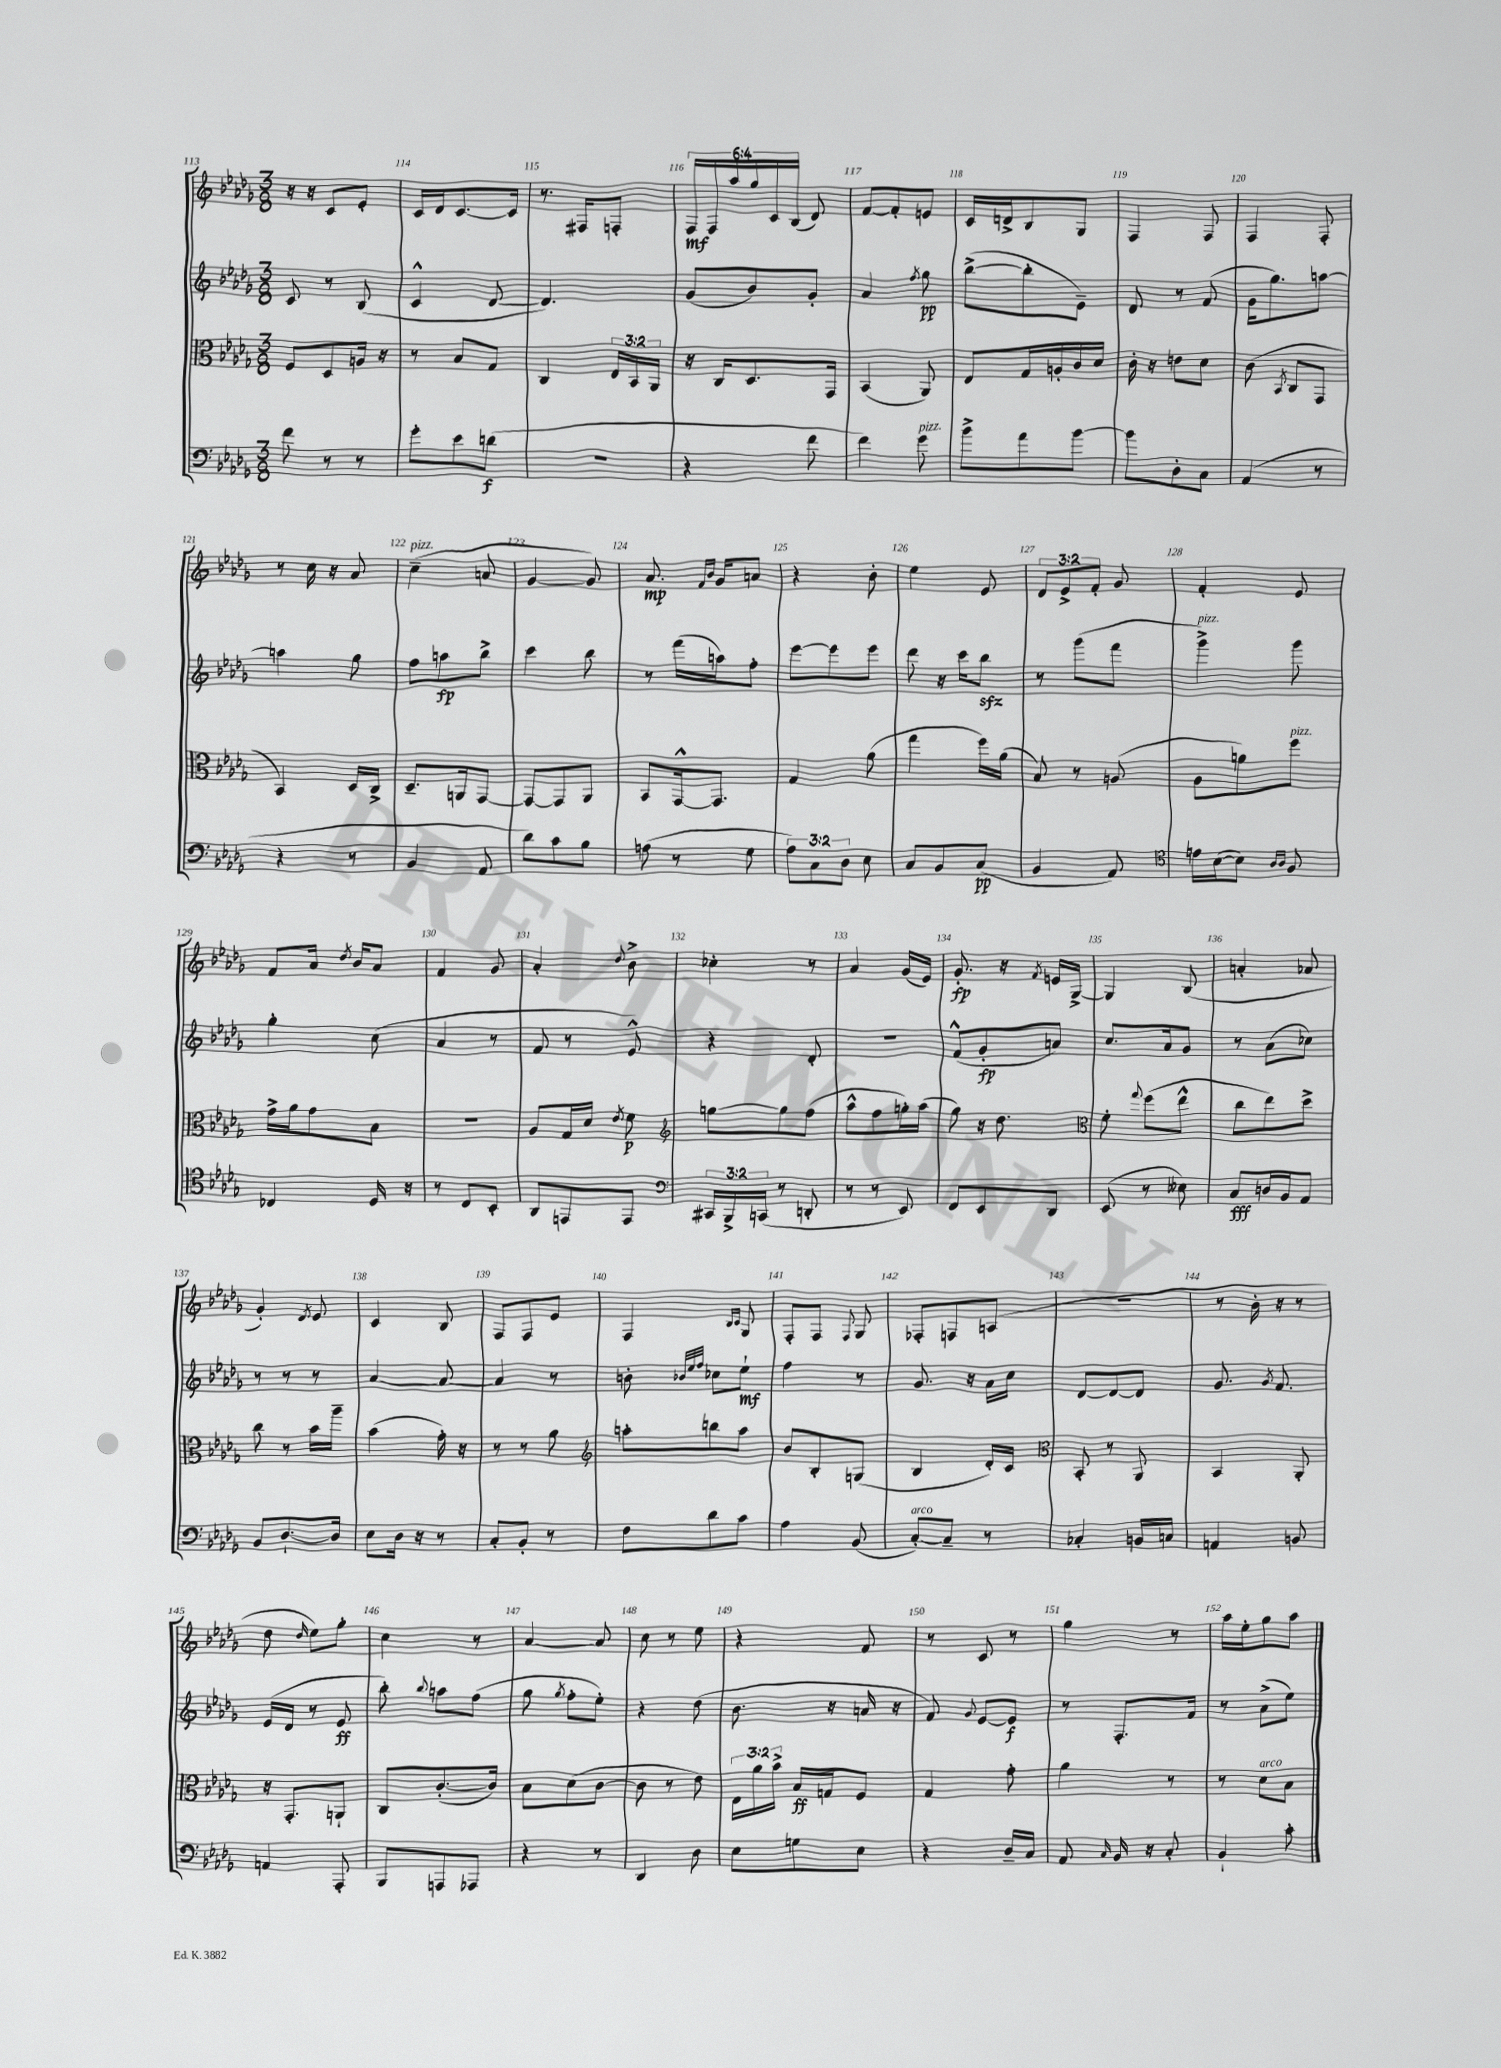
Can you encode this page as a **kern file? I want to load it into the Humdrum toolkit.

**kern	**kern	**kern	**kern
*staff4	*staff3	*staff2	*staff1
*clefF4	*clefC3	*clefG2	*clefG2
*k[b-e-a-d-g-]	*k[b-e-a-d-g-]	*k[b-e-a-d-g-]	*k[b-e-a-d-g-]
*M3/8	*M3/8	*M3/8	*M3/8
8f	8F	8c	16r
.	.	.	16r
8r	8D-	8r	8c
8r	16A	(8B-	8e-'
.	16r	.	.
=	=	=	=
8g-'	8r	4c^^	16c
.	.	.	16d-
8e-	8B-	.	[8.c
(8d	8G-	[8d-	.
.	.	.	16c]
=	=	=	=
4.r	4C	4.d-])	8.r
.	.	.	16F#
.	24E-	.	8F'
.	24BB-	.	.
.	24AA-	.	.
=	=	=	=
4r	16r	(8g-	24F
.	.	.	24F
.	16C	.	.
.	.	.	24aa-
.	8.D-	8b-)	24gg-
.	.	.	24c
.	.	.	(24B-
8f	.	8g-'	8d-)
.	16GG-	.	.
=	=	=	=
4f)	(4BB-	4a-	[8f
.	.	.	8f']
.	.	8qff	.
8g-	8AA-)	8gg-	8e
=	=	=	=
8b-^	8E-	([8bb-^	16c
.	.	.	16d^
8a-	16G-	8bb-']	8B-
.	16A'	.	.
[8b-	16c	8e-~)	8G-
.	16d-	.	.
=	=	=	=
8b-]	16c'	8d-	4F
.	16r	.	.
8D-'	8e	8r	.
8C	8d-	(8f	8F
=	=	=	=
(4AA-	(8c	16g-	4F
.	.	8.gg-)	.
.	8qBB-	.	.
.	8C	.	.
8r	8GG-	[8aa	8F'
=	=	=	=
4r	4BB-)	4aa]	8r
.	.	.	16cc
.	.	.	16r
8r	16D-	8gg-	8a-
.	16C^	.	.
=	=	=	=
4BB-	8.D-~	8ff	(4cc~
.	.	8aa	.
.	16AA	.	.
8AA-	[8GG-	8bb-^	8a
=	=	=	=
8d-)	8GG-_	4ccc	[4g-
8c	8GG-]	.	.
8B-	8AA-	8bb-	8g-])
=	=	=	=
(8A	8BB-	8r	8.a-
8r	[16GG-^^	(16fff	.
.	.	.	16qqf
.	.	.	16qqb-
.	8.GG-]	16aa)	16g-
8G-	.	8ff'	8a
=	=	=	=
12A-)	4G-	[8eee-	4r
12C	.	.	.
.	.	8eee-]	.
12D-	.	.	.
8E-	(8a-	8eee-	8b-'
=	=	=	=
8C	4gg-	8ddd-	4ee-
8BB-	.	16r	.
.	.	16ccc	.
(8C	16ff)	8bb-	8e-
.	(16a-	.	.
=	=	=	=
4BB-	8B-)	8r	12d-
.	.	.	12e-^
.	8r	(8ggg-	.
.	.	.	12f'
8AA-)	(8A	8fff	8g-
=	=	=	=
*clefC4	*	*	*
16e	8A-	4ggg-^)	4f'
([16B-	.	.	.
8B-])	8a)	.	.
16qqA-	.	.	.
16qqA-	.	.	.
8F	8ff	8ggg-	8e-
=	=	=	=
4C-	16g-^	4gg-'	8f
.	16a-	.	.
.	8g-	.	16a-
.	.	.	8qdd-
.	.	.	16b-
16D-	8B-	(8cc	8a-
16r	.	.	.
=	=	=	=
8r	4.r	4a-	4f
8C	.	.	.
8BB-'	.	8r	8g-
=	=	=	=
8AA-	8A-	8f	4a-'
8EE	16G-	8r	.
.	16d-	.	.
.	8qe-	.	8qqdd-
8EE	8f	8e-^^)	8b-^
=	=	=	=
*clefF4	*clefG2	*	*
24CC#	[8gg	4r	4cc-'
24BBB-^	.	.	.
(24CC	.	.	.
8r	8gg]	.	.
8DD'	(8ff	8d-'	8r
=	=	=	=
8r	8aa-^^	4.r	4a-
8r	8ff	.	.
8EE-)	16gg')	.	(16g-
.	(16aa-	.	16e-)
=	=	=	=
8FF	8gg-)	(8f^^	8.g-'
8EE-	16r	8g-'	.
.	8.dd-	.	16r
.	.	.	8qf
8DD-	.	8a)	16e
.	.	.	[16G-^
=	=	=	=
*	*clefC3	*	*
(8EE-	8f'	8.cc	4G-]
.	8qqgg-	.	.
8r	(8ff	.	.
.	.	16a-	.
8E--)	8ee-^^	8g-	(8B-
=	=	=	=
8C	8cc	8r	4a'
16D	8ee-)	(8a-	.
16BB-	.	.	.
8AA-	8dd-^	8cc-)	8a-
=	=	=	=
8BB-	8cc	8r	4g-')
[8.D-`	8r	8r	.
.	.	.	8qd-
.	16b-	8r	8e-
16D-]	16aa-~	.	.
=	=	=	=
8E-	(4b-	[4a-	4c
16D-	.	.	.
16r	.	.	.
8r	16g-')	8a-_	8B-
.	16r	.	.
=	=	=	=
8C'	8r	4a-]	8F
8BB-'	8r	.	8F
8r	8a-	8r	8e-
=	=	=	=
*	*clefG2	*	*
8F	8aa'	8b'	4F
.	.	32qqb-	.
.	.	32qqee-	.
.	.	32qqff	.
8d-	8bb	8cc-	.
.	.	.	16qqB-
.	.	.	16qqc
8c	8aa	8ee-`	8G-
=	=	=	=
4A-	8b-	4ff	8F'
.	8B-'	.	8F
.	.	.	8qqF
(8BB-	(8G	8r	8G-
=	=	=	=
[8C')	4B-	8.g-	8F-'
8C~]	.	.	8F
.	.	16r	.
8r	16d-')	16a-	(8A
.	16c	16cc	.
=	=	=	=
*	*clefC3	*	*
4C-'	8BB-'	[8d-	4.r
.	8r	8d-_	.
16BB	8AA-	8d-]	.
16C	.	.	.
=	=	=	=
4AA	4BB-	8.g-	8r
.	.	.	16b-'
.	.	8qg-	.
.	.	8.f	16r
8BB	8AA-'	.	8r
=	=	=	=
4AA	16r	(16e-	8dd-
.	8.GG-'	16d-	.
.	.	.	16qqdd-
.	.	8r	8ee-)
8AAA-'	8AA`	8e-	8gg-'
=	=	=	=
8BBB-	8C	8bb-')	4cc
.	.	8qqbb-	.
8AAA	([8.c'	8aa	.
8AAA-	.	(8ff	8r
.	16c])	.	.
=	=	=	=
4r	8B-	8gg-	[4a-
.	.	8qgg-	.
.	(8d-	8ff'	.
8r	[8c	8ee-')	8a-]
=	=	=	=
4DD-	8c]	4r	8cc
.	8r	.	8r
8D-	8e-)	(8dd-	8ee-
=	=	=	=
8E-	24E-	8.b-	4r
.	24a-	.	.
.	24b-^	.	.
8G	16B-	.	.
.	16G	16r	.
8E-	8F	16a	8f
.	.	16r	.
=	=	=	=
4r	4G-	8f)	8r
.	.	8qqg-	.
.	.	[8e-	8c
16D-~	8g-'	8e-]	8r
16C	.	.	.
=	=	=	=
8AA-	4a-	8r	4gg-
16qqC	.	.	.
16BB-	.	8.F'	.
16r	.	.	.
8C'	8r	.	8r
.	.	16f	.
=	=	=	=
4BB-`	8r	8r	16aa-
.	.	.	16ee-'
.	8d-	(8a-^	8gg-
8c'	8B-	8ee-)	8aa-
==	==	==	==
*-	*-	*-	*-
